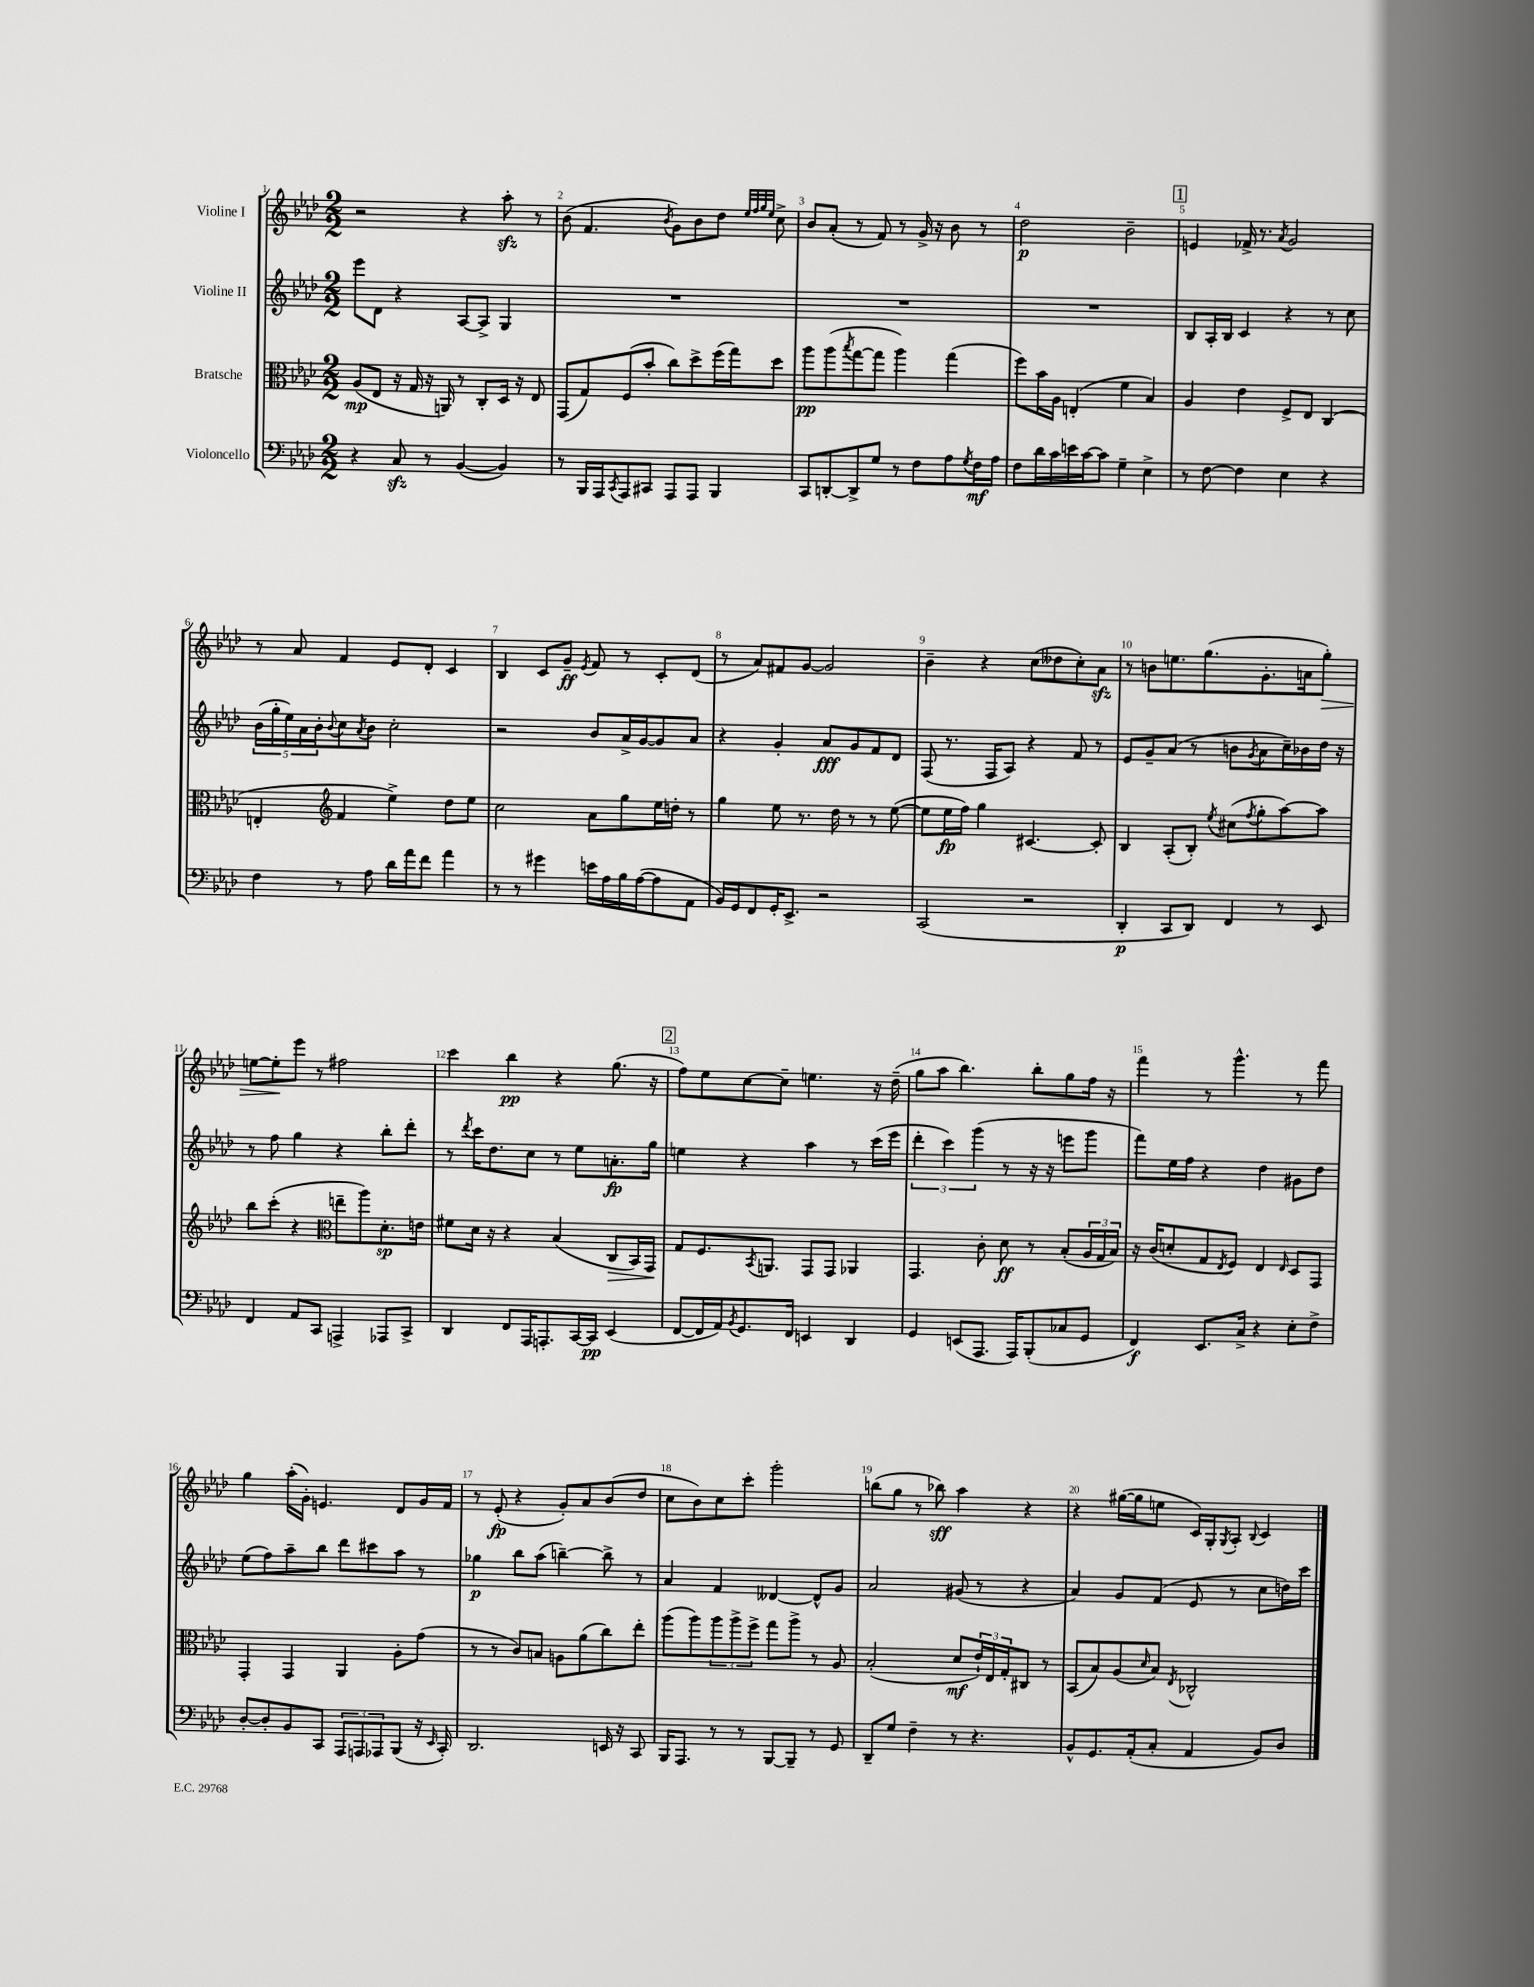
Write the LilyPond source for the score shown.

<<
\new StaffGroup <<
\new Staff = "s0" \with { instrumentName = "Violine I" } {
    \clef treble \key aes \major \numericTimeSignature \time 2/2
    r2 r4 aes''8-.\sfz r8 |
    bes'8( f'4. \acciaccatura { bes'8 } g'8) bes'8 des''8 \grace { ees''32 f''32 g''32 ees''32 } c''8-> |
    bes'8 aes'8-.( r8 f'8) r8 g'16-> r16 bes'8 r8 |
    des''2\p bes'2-- |
    \mark \markup { \box "1" } e'4 fes'16-> r8. \acciaccatura { aes'8 } g'2 |
    r8 aes'8 f'4 ees'8 des'8-. c'4 |
    bes4 c'8 g'8--\ff \acciaccatura { ees'8 } f'8 r8 c'8-. des'8( |
    r8 aes'8) fis'8 g'8~ g'2 |
    bes'4-- r4 c''8( deses''8 c''8-.) aes'8\sfz |
    r8 b'8 e''8. g''8.( g'8.-. a'16 g''8-.\>) |
    e''8~ e''8-.\! ees'''8 r8 fis''2 |
    c'''4 bes''4\pp r4 g''8.( r16 |
    \mark \markup { \box "2" } f''8) ees''8 c''8~ c''8-- e''4. r16 des''16--( |
    g''8 aes''8 bes''4.) bes''8-. g''8 f''16 r16 |
    f'''4 r8 g'''4.-^ r8 f'''8 |
    g''4 aes''16-.( g'16-.) e'4. des'8 g'16 f'16 |
    r8 ees'8-.\fp( r4 g'8-.) aes'8 bes'8( des''8 |
    c''8 bes'8) c''8 c'''8-. g'''2-. |
    b''8( g''8 r8 bes''8\sff) aes''4 r4 |
    r4 gis''16~( gis''16 e''8 c'16) g16-. \acciaccatura { g8 } aes8-. \appoggiatura { bes8 } c'4 \bar "|." |
}
\new Staff = "s1" \with { instrumentName = "Violine II" } {
    \clef treble \key aes \major \numericTimeSignature \time 2/2
    ees'''8 des'8 r4 aes8~ aes8-> g4 |
    R1 |
    R1 |
    R1 |
    \mark \markup { \box "1" } bes8 aes16-. bes16 c'4 r4 r8 c''8 |
    \tuplet 5/4 { bes'16( g''16-. ees''16) aes'16 bes'16-. } \appoggiatura { bes'8 } c''8 \acciaccatura { aes'8 } bes'8 c''2-. |
    r2 bes'8 aes'16-> g'16~ g'8 aes'8 |
    r4 g'4-. aes'8\fff g'8 f'8 des'8 |
    f8( r8. f16 aes8) r4 f'8 r8 |
    ees'8 g'8-- aes'8( r8 b'8 \acciaccatura { g'8 } aes'8 c''16--) bes'16 des''16 r16 |
    r8 f''8 g''4 r4 bes''8-. des'''8-. |
    r8 \acciaccatura { des'''8 } c'''16 des''8. c''8 r8 ees''8 a'8.-.\fp g''16 |
    \mark \markup { \box "2" } e''4 r4 aes''4 r8 c'''16( ees'''16 |
    \tuplet 3/2 { des'''4-. c'''4) g'''4( } r8 r16 r16 e'''8 g'''8 |
    f'''8) ees''16 f''16 r4 des''4 gis'8 des''8 |
    ees''8( f''8) aes''8-- bes''8 des'''8 cis'''8 aes''8 r8 |
    ges''4\p bes''8 aes''8( b''4~--) b''8-> r8 |
    aes'4 f'4 deses'4~ deses'8-^ g'8 |
    aes'2 gis'8( r8 r4 |
    aes'4) g'8 f'8( ees'8 r8 c''8 d''16) c'''16 \bar "|." |
}
\new Staff = "s2" \with { instrumentName = "Bratsche" } {
    \clef alto \key aes \major \numericTimeSignature \time 2/2
    aes8\mp( ees8 r16 g16 r16 a,16) r8 c8-. des16 r16 ees8 |
    g,8( g8) f8( bes'8-. c''8) des''8-> f''16( g''16) des''8 |
    aes''8\pp aes''8( \acciaccatura { bes''8 } g''8~ g''8 aes''4) g''4( |
    f''8) bes'16 aes16 e4-.( f'4 bes4) |
    \mark \markup { \box "1" } aes4 ees'4 f8-> ees8 c4( |
    e4-. \clef treble f'4 ees''4->) des''8 ees''8 |
    c''2 aes'8 g''8 ees''16 d''16-. r8 |
    g''4 ees''8 r8. des''16 r8 r8 ees''8~( |
    ees''8 ees''16\fp f''16) g''4 cis'4.~ cis'8-. |
    bes4 aes8-.( bes8-.) \acciaccatura { ees''8 } cis''8( \acciaccatura { f''8 } g''8-. aes''8~) aes''8 |
    bes''8 c'''8-.( r4 \clef alto e''8-- aes''8) des'8.-.\sp e'16 |
    fis'8 des'16 r16 r4 bes4( c8\> bes,16) g,16\! |
    \mark \markup { \box "2" } g8 f8. \acciaccatura { bes,8 } a,8. g,8 g,8 aes,4 |
    g,4. c'8-. des'8\ff r8 bes8-.( \tuplet 3/2 { aes16 g16 bes16) } |
    r16 c'16( d'8-. g8 \acciaccatura { ees8 } f8) ees4 \grace { ees16 } des8 g,8 |
    g,4-. g,4 aes,4 aes8-. g'8( |
    r8 r8 c'8) b8 a8 aes'8( c''8) ees''8-. |
    aes''8( aes''8) \tuplet 3/2 { aes''8 aes''8-> f''8-> } g''8 aes''8-> r8 aes8 |
    bes2-.( des'8\mf \tuplet 3/2 { ees'16-!) ees16 g16-. } cis8 r8 |
    bes,8( bes8) aes8( \grace { des'16 } bes8) \acciaccatura { ees8 } ces2-^ \bar "|." |
}
\new Staff = "s3" \with { instrumentName = "Violoncello" } {
    \clef bass \key aes \major \numericTimeSignature \time 2/2
    r4 c8\sfz r8 bes,4~( bes,4) |
    r8 bes,,16 aes,,16 \acciaccatura { c,8 } aes,,8 cis,8 aes,,8 aes,,8 bes,,4 |
    c,8 d,8~-. d,8-> g8 r8 f8 aes8 \acciaccatura { g8 } f16\mf aes16 |
    f8 des'16 c'16 e'16 c'16~ c'8 g4-- ees4-> |
    \mark \markup { \box "1" } r8 f8~ f4 ees4 r4 |
    f4 r8 aes8 des'16 aes'16 f'8 aes'4 |
    r8 r8 gis'4 e'16 aes16 bes16 aes16~( aes8 aes,8 |
    bes,16) g,16 f,8 g,16-. ees,8.-> r2 |
    c,2( r2 |
    des,4-.\p c,8 des,8) f,4 r8 ees,8 |
    f,4 aes,8 c,8 a,,4-> aes,,8 c,8-> |
    des,4 f,8 aes,,16 a,,8.-. c,16~ c,16\pp ees,4( |
    \mark \markup { \box "2" } f,8~ f,16 aes,16) \acciaccatura { bes,8 } g,8. f,16 e,4 des,4 |
    g,4 e,8( aes,,8. aes,,16) bes,,8-.( ces8 g,8 |
    f,4\f) ees,8. c16-> r4 ees8-. f8-> |
    des8~-. des8-. bes,8 c,8 \tuplet 3/2 { aes,,8 a,,8 aes,,8 } bes,,8( r16 \grace { ees,16 } c,16-.) |
    des,2. e,16 r16 c,8 |
    bes,,16 aes,,8. r8 r8 bes,,8~ bes,,8-- r8 g,8 |
    des,8-- g8 f4-- r8 r4. |
    bes,8-^ g,8. aes,16-.( c8-. aes,4 bes,8) des8 \bar "|." |
}
>>
>>
\layout { \context { \Score \override BarNumber.break-visibility = ##(#f #t #t) barNumberVisibility = #all-bar-numbers-visible } }
